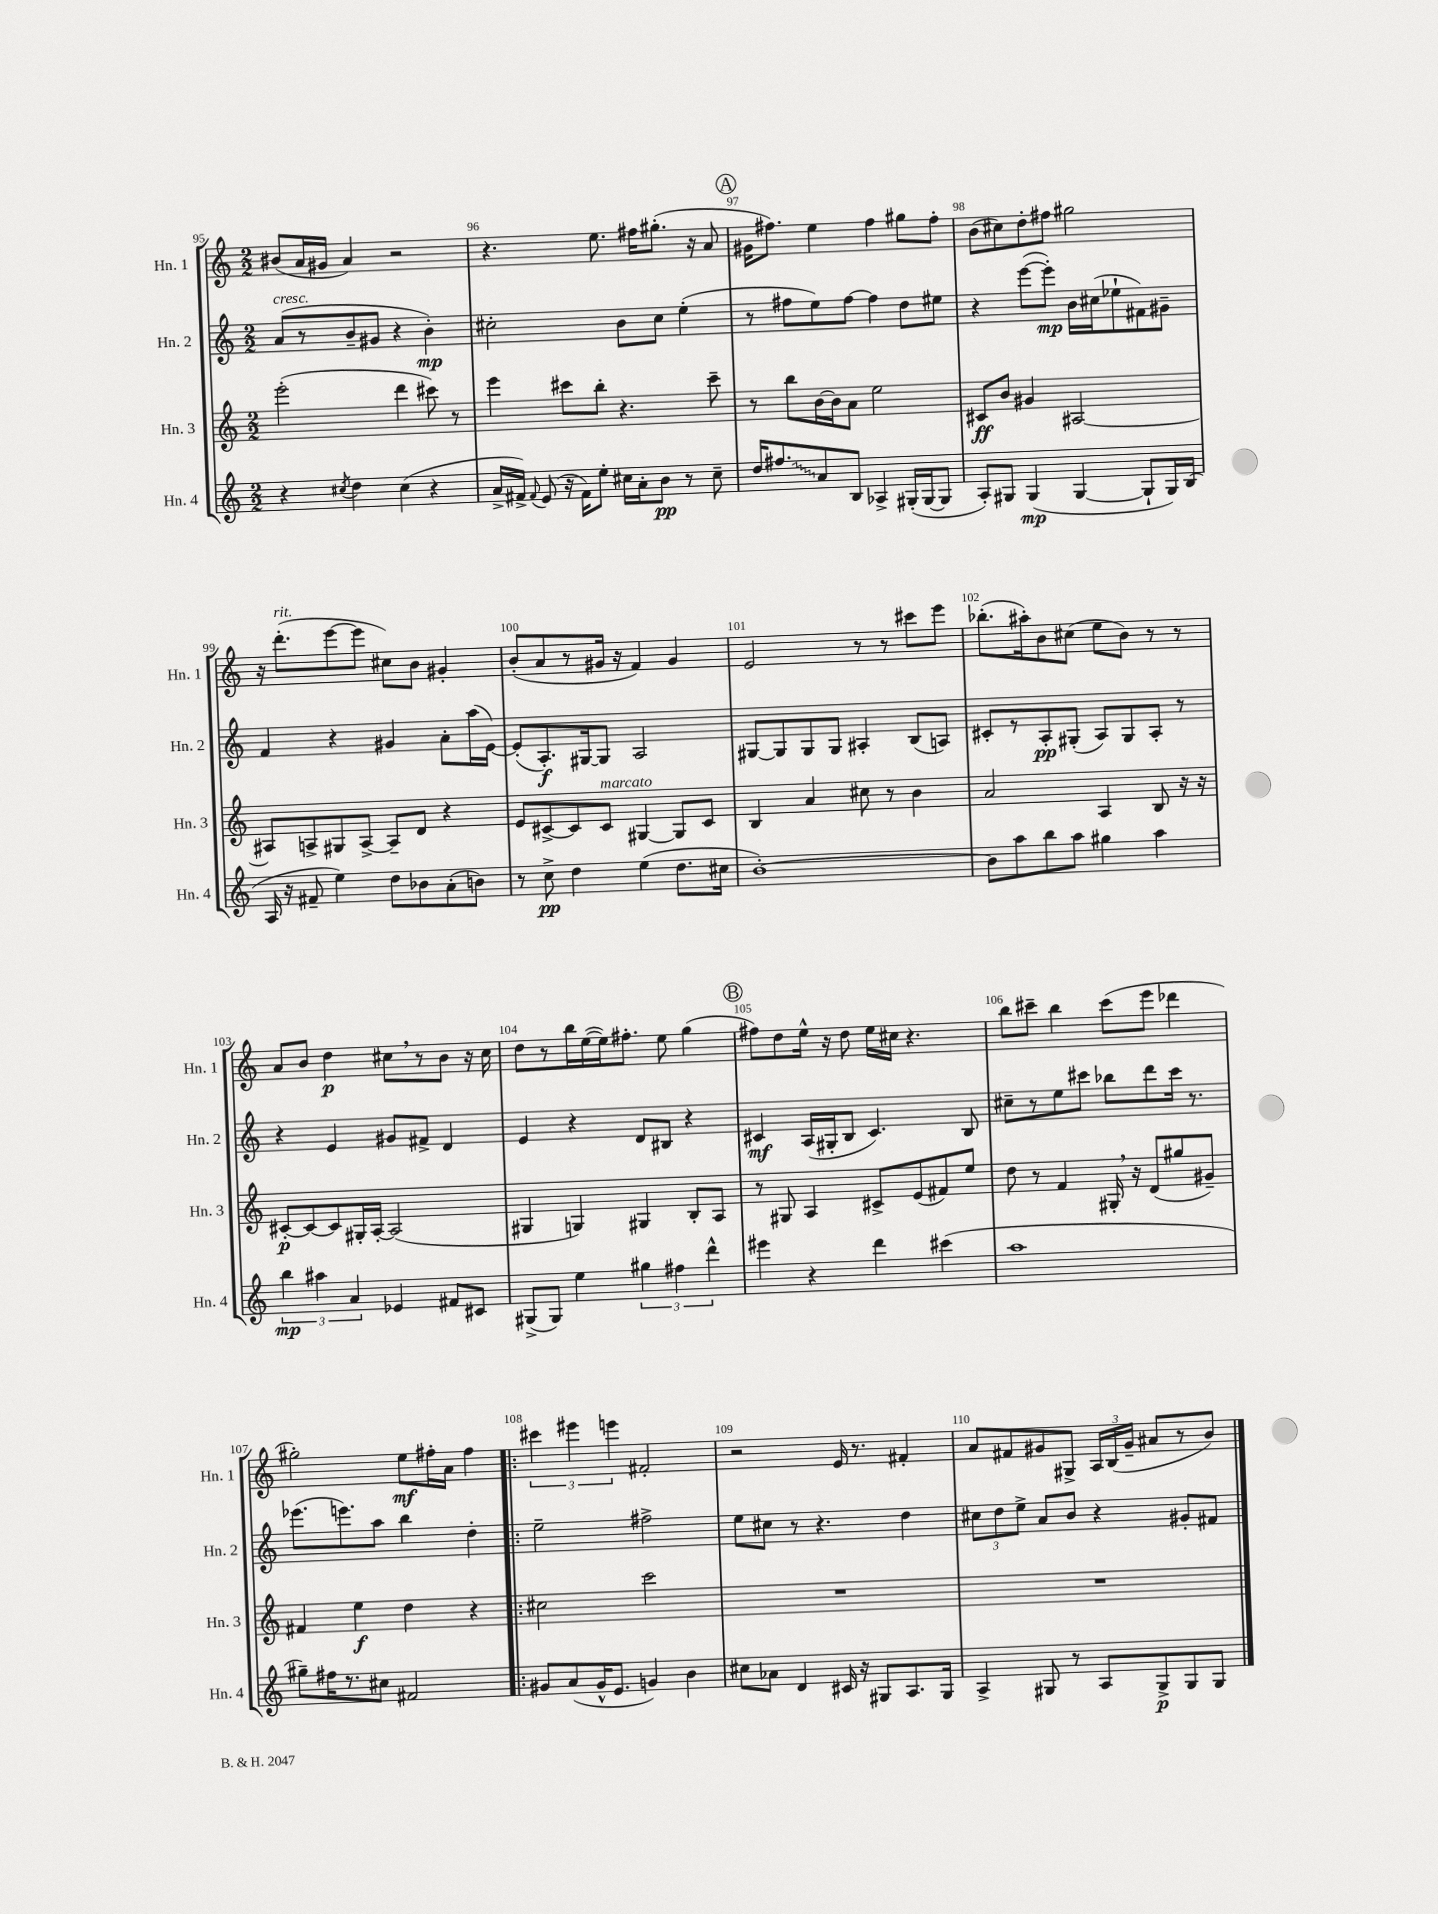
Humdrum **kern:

**kern	**kern	**kern	**kern
*staff4	*staff3	*staff2	*staff1
*clefG2	*clefG2	*clefG2	*clefG2
*k[]	*k[]	*k[]	*k[]
*M2/2	*M2/2	*M2/2	*M2/2
4r	(2eee'	(8a	(8b#
.	.	8r	16a
.	.	.	16g#
8qcc#	.	.	.
4dd	.	8b~	4a)
.	.	8g#	.
(4cc#	4ddd	4r	2r
4r	8ccc#)	4b')	.
.	8r	.	.
=	=	=	=
16a^	4eee	2cc#'	4.r
16f#^)	.	.	.
8qqf#	.	.	.
(8e	.	.	.
16r	8ccc#	.	.
16f#)	.	.	.
8ee'	8bb'	.	8.ee
16cc#	4.r	8b	.
16a'	.	.	16ff#
8b	.	8cc#	(8.gg#'
8r	.	(4ee'	.
.	.	.	16r
8cc#~	8ccc#~	.	8a
=	=	=	=
16dd	8r	8r	16g#
8.ff#	.	.	8.ff#)
.	8bb	8ff#	.
8a	[16b	8ee)	4ee
.	16b]	.	.
8B	8a	[8ff#	.
4A-^	2ee	4ff#]	4ff#
(16G#'	.	8dd	8gg#
[16G#	.	.	.
8G#]	.	8ee#	8ff#'
=	=	=	=
8A')	8c#	4r	(8b
8G#	8b	.	8cc#)
(4G#	4g#	([8eee	8dd'
.	.	8eee'])	8ff#
[4G#	[2A#	16b	2gg#
.	.	(16cc#	.
.	.	8ee-`	.
8G#`]	.	8f#)	.
16G#)	.	8g#~	.
(16B	.	.	.
=	=	=	=
16A	8A#]	4f	16r
16r	.	.	(8.ddd'
8f#~	8A^	.	.
4ee)	8G#	4r	[8eee
.	[8A^	.	8eee]
8dd	8A~]	4g#	8cc#)
8b-	8d	.	8b
(8a'	4r	8a'	4g#'
8b)	.	(16aa	.
.	.	[16e)	.
=	=	=	=
8r	8e	(8e']	(8b'
8cc^	[8c#^	8.A')	8a
4dd	8c#]	.	8r
.	.	[16G#	.
.	8c#	8G#]	16g#
.	.	.	16r
(4ee	[4G#	2A	4f)
8.dd	8G#]	.	4g#
.	8c#	.	.
16cc#	.	.	.
=	=	=	=
[1b')	4B	[8G#	2e
.	.	8G#]	.
.	4a	8G#	.
.	.	8G#	.
.	8cc#	4A#'	8r
.	8r	.	8r
.	4b	(8B	8ccc#
.	.	8A)	8eee
=	=	=	=
8b]	2a	8c#'	(8.bb-'
8aa	.	8r	.
.	.	.	16aa#')
8bb	.	8A'	8b
8aa	.	(8G#'	(8cc#
4gg#	4A	8A)	8ee
.	.	8G#	8b)
4aa	8B	8A'	8r
.	16r	8r	8r
.	16r	.	.
=	=	=	=
6bb	[8c#'	4r	8a
.	8c#_	.	8b
6aa#	.	.	.
.	8c#]	4e	4dd
6a	.	.	.
.	16G#'	.	.
.	[16A'	.	.
4e-	(2A]	8g#	8cc#
.	.	8f#^	8r
8f#	.	4d	8b
8c#	.	.	16r
.	.	.	16cc#
=	=	=	=
(8G#^	4G#	4e	8dd
8G#)	.	.	8r
4ee	4G)	4r	16bb
.	.	.	([16ee
.	.	.	16ee])
.	.	.	8.ff#'
6gg#	4G#	8d	.
.	.	8B#	8ee
6ff#	.	.	.
.	8B'	4r	(4gg
6ddd^^	.	.	.
.	8A	.	.
=	=	=	=
4eee#	8r	4c#	8ff#)
.	8G#	.	8dd
4r	4A	(16A	16ee^^
.	.	16G#'	16r
.	.	8B	8dd
4ddd	8c#^	4.c#)	16ee
.	.	.	16cc#
.	(8e	.	4.r
(4ccc#	8f#)	.	.
.	8ee	8B	.
=	=	=	=
1aa	8dd	8cc#~	8bb
.	8r	8r	8ccc#~
.	4f	8ee	4bb
.	.	8ccc#	.
.	16G#'	8bb-	(8ccc#
.	16r	.	.
.	(8d	8ddd	8eee
.	8gg#	16ccc#	4ddd-
.	.	8.r	.
.	8g#~)	.	.
=	=	=	=
8gg#~)	4f#	(8.eee-	2gg#')
16ff#	.	.	.
8.r	.	8.eee)	.
.	4ee	.	.
8cc#	.	8aa	.
2f#	4dd	4bb	8ee
.	.	.	16ff#'
.	.	.	16a
.	4r	4dd'	4ff#
=!|:	=!|:	=!|:	=!|:
8g#	2cc#	2ee~	6ccc#
(8a	.	.	.
.	.	.	6eee#
16g#^^	.	.	.
8.e	.	.	.
.	.	.	6eee
4g)	2ccc	2ff#^	2f#'
4b	.	.	.
=	=	=	=
8cc#	1r	8ee	2r
8a-	.	8cc#	.
4d	.	8r	.
.	.	4.r	.
16c#	.	.	16e
16r	.	.	8.r
8G#	.	.	.
8.A	.	4dd	4f#'
16G#	.	.	.
=	=	=	=
4A^	1r	12cc#	8a
.	.	12dd	.
.	.	.	8f#
.	.	12ee^	.
8G#	.	8a	8g#
8r	.	8b	8G#^
8A	.	4r	24A
.	.	.	(24B
.	.	.	24g#~
8G#^	.	.	8a#
8G#	.	8g#'	8r
8G#	.	8f#	8b)
==	==	==	==
*-	*-	*-	*-
